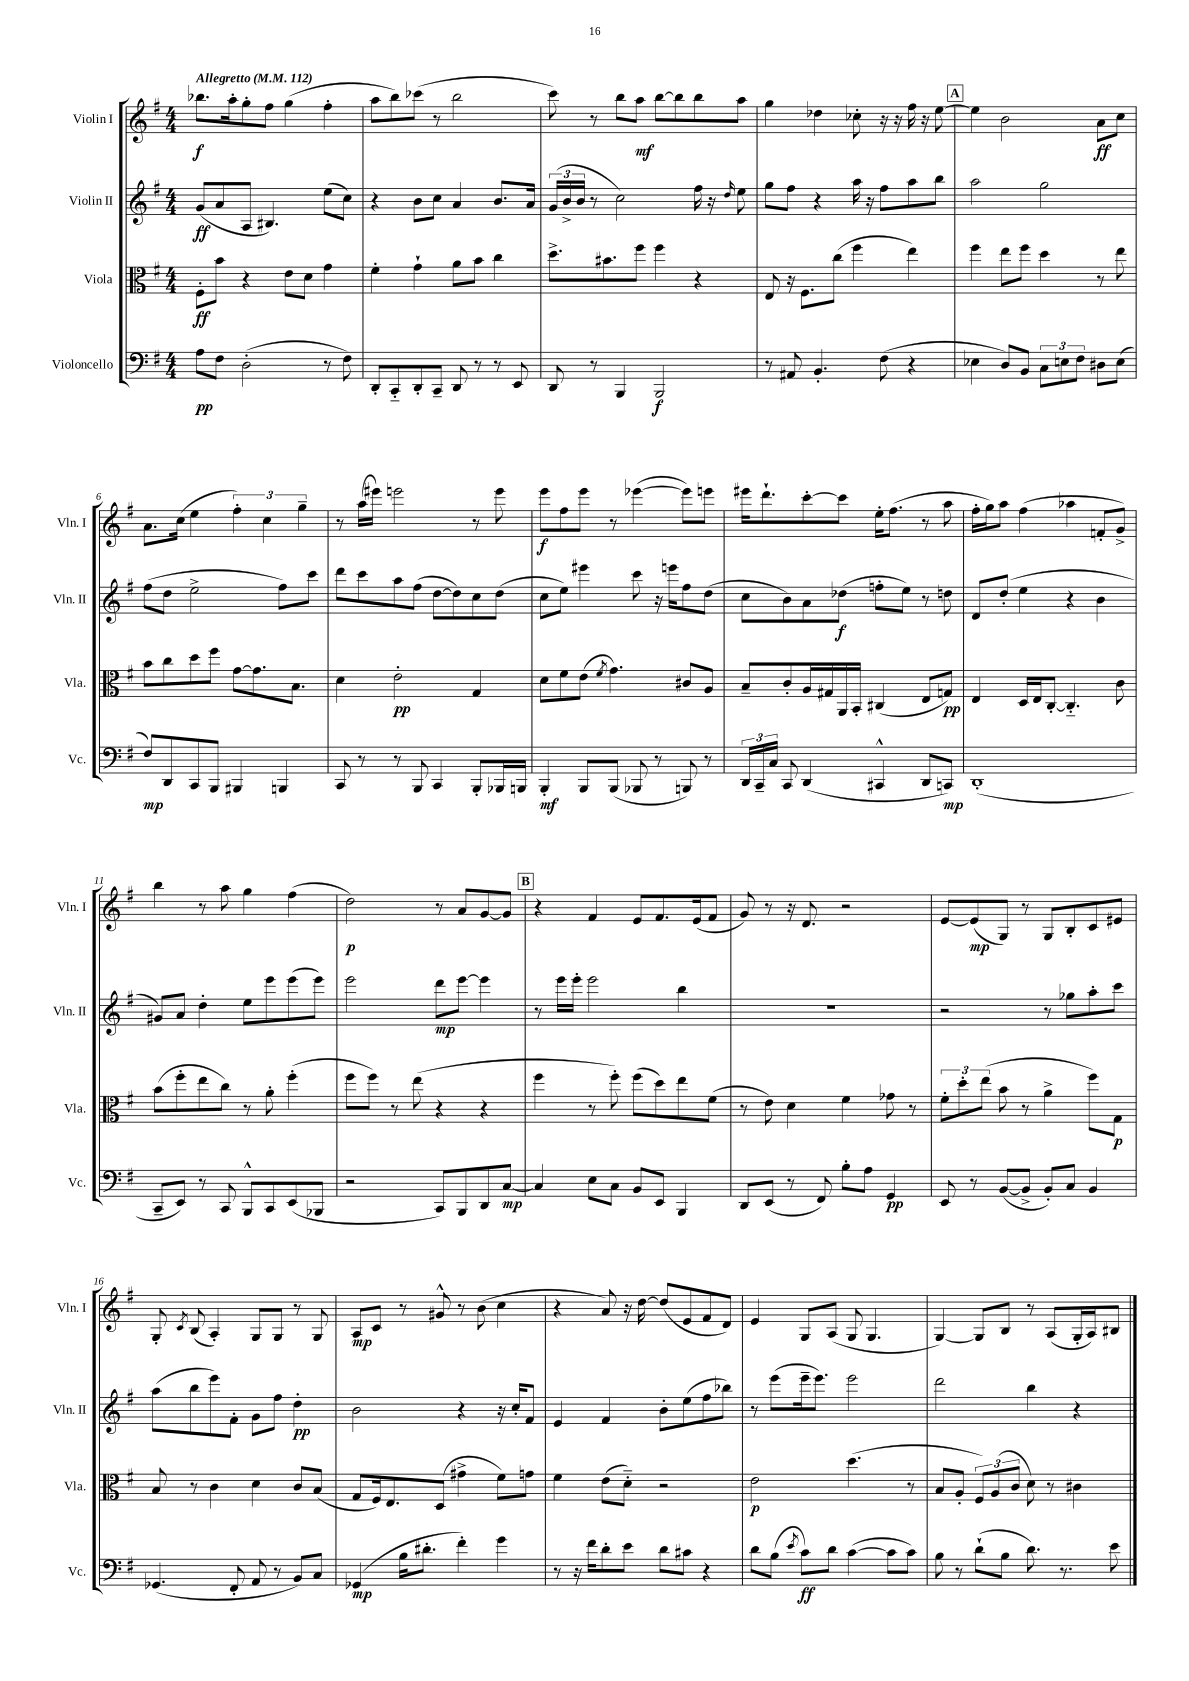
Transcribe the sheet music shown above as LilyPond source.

<<
\new StaffGroup <<
\new Staff = "s0" \with { instrumentName = "Violin I" shortInstrumentName = "Vln. I" } {
    \clef treble \key g \major \numericTimeSignature \time 4/4 \tempo "Allegretto" 4 = 112
    \autoBeamOff bes''8.[\f a''16-. g''8-. fis''8] g''4( fis''4-. |
    a''8[ b''8) ces'''8]( r8 b''2 |
    c'''8) r8 b''8[ a''8]\mf b''8[~ b''8 b''8 a''8] |
    g''4 des''4 ces''8-. r16 r16 fis''16 r16 e''8~ |
    \mark \markup { \box "A" } e''4 b'2 a'8[\ff c''8] |
    a'8.[ c''16]( e''4 \tuplet 3/2 { fis''4-.) c''4 g''4-- } |
    r8 a''16[( eis'''16]) e'''2 r8 e'''8 |
    e'''8[\f fis''8 e'''8] r8 ees'''4~( ees'''8[) e'''8] |
    eis'''16[ d'''8.-! c'''8~-. c'''8] e''16[-. fis''8.]( r8 a''8 |
    fis''16[-. g''16) a''8] fis''4( aes''4 f'8[-. g'8]->) |
    b''4 r8 a''8 g''4 fis''4( |
    d''2\p) r8 a'8[ g'8~ g'8] |
    \mark \markup { \box "B" } r4 fis'4 e'8[ fis'8. e'16( fis'8] |
    g'8) r8 r16 d'8. r2 |
    e'8[~ e'8\mp( g8]) r8 g8[ b8-. c'8 eis'8] |
    g8-. \acciaccatura { c'8 } b8( a4-.) g8[ g8] r8 g8 |
    a8[\mp c'8] r8 gis'8-^ r8 b'8( c''4 |
    r4 a'8) r16 d''16~ d''8[( e'8 fis'8 d'8]) |
    e'4 g8[ a8]( g8 g4. |
    g4~) g8[ b8] r8 a8[( g16-. a16) bis8] \bar "|." |
}
\new Staff = "s1" \with { instrumentName = "Violin II" shortInstrumentName = "Vln. II" } {
    \clef treble \key g \major \numericTimeSignature \time 4/4
    \autoBeamOff g'8[\ff( a'8 a8] bis4.) e''8[( c''8]) |
    r4 b'8[ c''8] a'4 b'8.[ a'16] |
    \tuplet 3/2 { g'16[( b'16-> b'16] } r8 c''2) fis''16 r16 \grace { d''16 } e''8 |
    g''8[ fis''8] r4 a''16 r16 fis''8[ a''8 b''8] |
    \mark \markup { \box "A" } a''2 g''2 |
    fis''8[( d''8] e''2-> fis''8[) c'''8] |
    d'''8[ c'''8 a''8 fis''8]( d''8[~ d''8) c''8 d''8]( |
    c''8[ e''8]) eis'''4 c'''8 r16 e'''16[ fis''8 d''8]( |
    c''8[ b'8) a'8 des''8]\f( f''8[-. e''8]) r8 d''8 |
    d'8[ d''8]-.( e''4 r4 b'4 |
    gis'8[) a'8] d''4-. e''8[ e'''8 e'''8( e'''8]) |
    e'''2 d'''8[\mp e'''8]~ e'''4 |
    \mark \markup { \box "B" } r8 e'''16[ e'''16]-. e'''2 b''4 |
    R1 |
    r2 r8 ges''8[ a''8-. c'''8] |
    a''8[( b''8 e'''8) fis'8]-. g'8[ fis''8] d''4-.\pp |
    b'2 r4 r16 c''16[-. fis'8] |
    e'4 fis'4 b'8[-. e''8( fis''8 bes''8]) |
    r8 e'''8[( e'''16-- e'''8.]) e'''2 |
    d'''2 b''4 r4 \bar "|." |
}
\new Staff = "s2" \with { instrumentName = "Viola" shortInstrumentName = "Vla." } {
    \clef alto \key g \major \numericTimeSignature \time 4/4
    \autoBeamOff fis8[-.\ff b'8] r4 e'8[ d'8] g'4 |
    fis'4-. g'4-! a'8[ b'8] c''4 |
    d''8.[-> bis'8. fis''8] fis''4 r4 |
    e8 r16 fis8.[ c''8]( fis''4 e''4) |
    \mark \markup { \box "A" } fis''4 e''8[ fis''8] d''4 r8 e''8 |
    b'8[ c''8 d''8 fis''8] g'8[~ g'8. b8.] |
    d'4 e'2-.\pp g4 |
    d'8[ fis'8 e'8]( \acciaccatura { fis'8 } g'4.) cis'8[ a8] |
    b8[-- c'8-. a16 gis16 a,16 b,16]-. cis4( e8[ g8]\pp) |
    e4 d16[ e16 c8]~-. c4.-_ c'8 |
    b'8[( fis''8-. e''8 c''8]) r8 a'8-. fis''4-.( |
    fis''8[ fis''8]) r8 e''8( r4 r4 |
    \mark \markup { \box "B" } fis''4 r8 fis''8-.) fis''8[( d''8) e''8 fis'8]( |
    r8 e'8) d'4 fis'4 ges'8 r8 |
    \tuplet 3/2 { fis'8[-. d''8-. e''8]( } b'8 r8 a'4-> fis''8[) g8]\p |
    b8 r8 c'4 d'4 c'8[ b8]( |
    g8[ fis16) e8. d8]( gis'4-> fis'8[) g'8] |
    fis'4 e'8[( d'8]-_) r2 |
    e'2\p d''4.( r8 |
    b8[ a8]-. \tuplet 3/2 { fis8[) a8( c'8] } d'8) r8 cis'4 \bar "|." |
}
\new Staff = "s3" \with { instrumentName = "Violoncello" shortInstrumentName = "Vc." } {
    \clef bass \key g \major \numericTimeSignature \time 4/4
    \autoBeamOff a8[\pp fis8] d2-.( r8 fis8) |
    d,8[-. c,8-_ d,8-. c,8]-- d,8 r8 r8 e,8 |
    d,8 r8 b,,4 b,,2\f |
    r8 ais,8 b,4.-. fis8( r4 |
    \mark \markup { \box "A" } ees4 d8[) b,8] \tuplet 3/2 { c8[ e8 fis8] } dis8[ e8]( |
    fis8[\mp) d,8 c,8 b,,8] bis,,4 b,,4 |
    c,8 r8 r8 b,,8 c,4 b,,8[-. bes,,16 b,,16] |
    b,,4-.\mf b,,8[ b,,8]( bes,,8 r8 b,,8) r8 |
    \tuplet 3/2 { d,16[ c,16-- c16] } c,8 d,4( cis,4-^ d,8[ c,8]\mp) |
    d,1-.( |
    c,8[-- e,8]) r8 c,8 b,,8[-^ c,8 e,8( bes,,8] |
    r2 c,8[) b,,8 d,8 c8]~\mp |
    \mark \markup { \box "B" } c4 e8[ c8] b,8[ e,8] b,,4 |
    d,8[ e,8]( r8 fis,8) b8[-. a8] g,4\pp |
    e,8 r8 b,8[~( b,8]-> b,8[-.) c8] b,4 |
    ges,4.( fis,8-. a,8 r8 b,8[) c8] |
    ges,4\mp( b16[ dis'8.]-. fis'4-.) g'4 |
    r8 r16 fis'16[ d'8-. e'8] d'8[ cis'8] r4 |
    d'8[ b8]( \acciaccatura { e'8 } c'8[\ff) d'8] c'4~( c'8[ c'8]) |
    b8 r8 d'8[-!( b8] d'8.) r8. e'8 \bar "|." |
}
>>
>>
